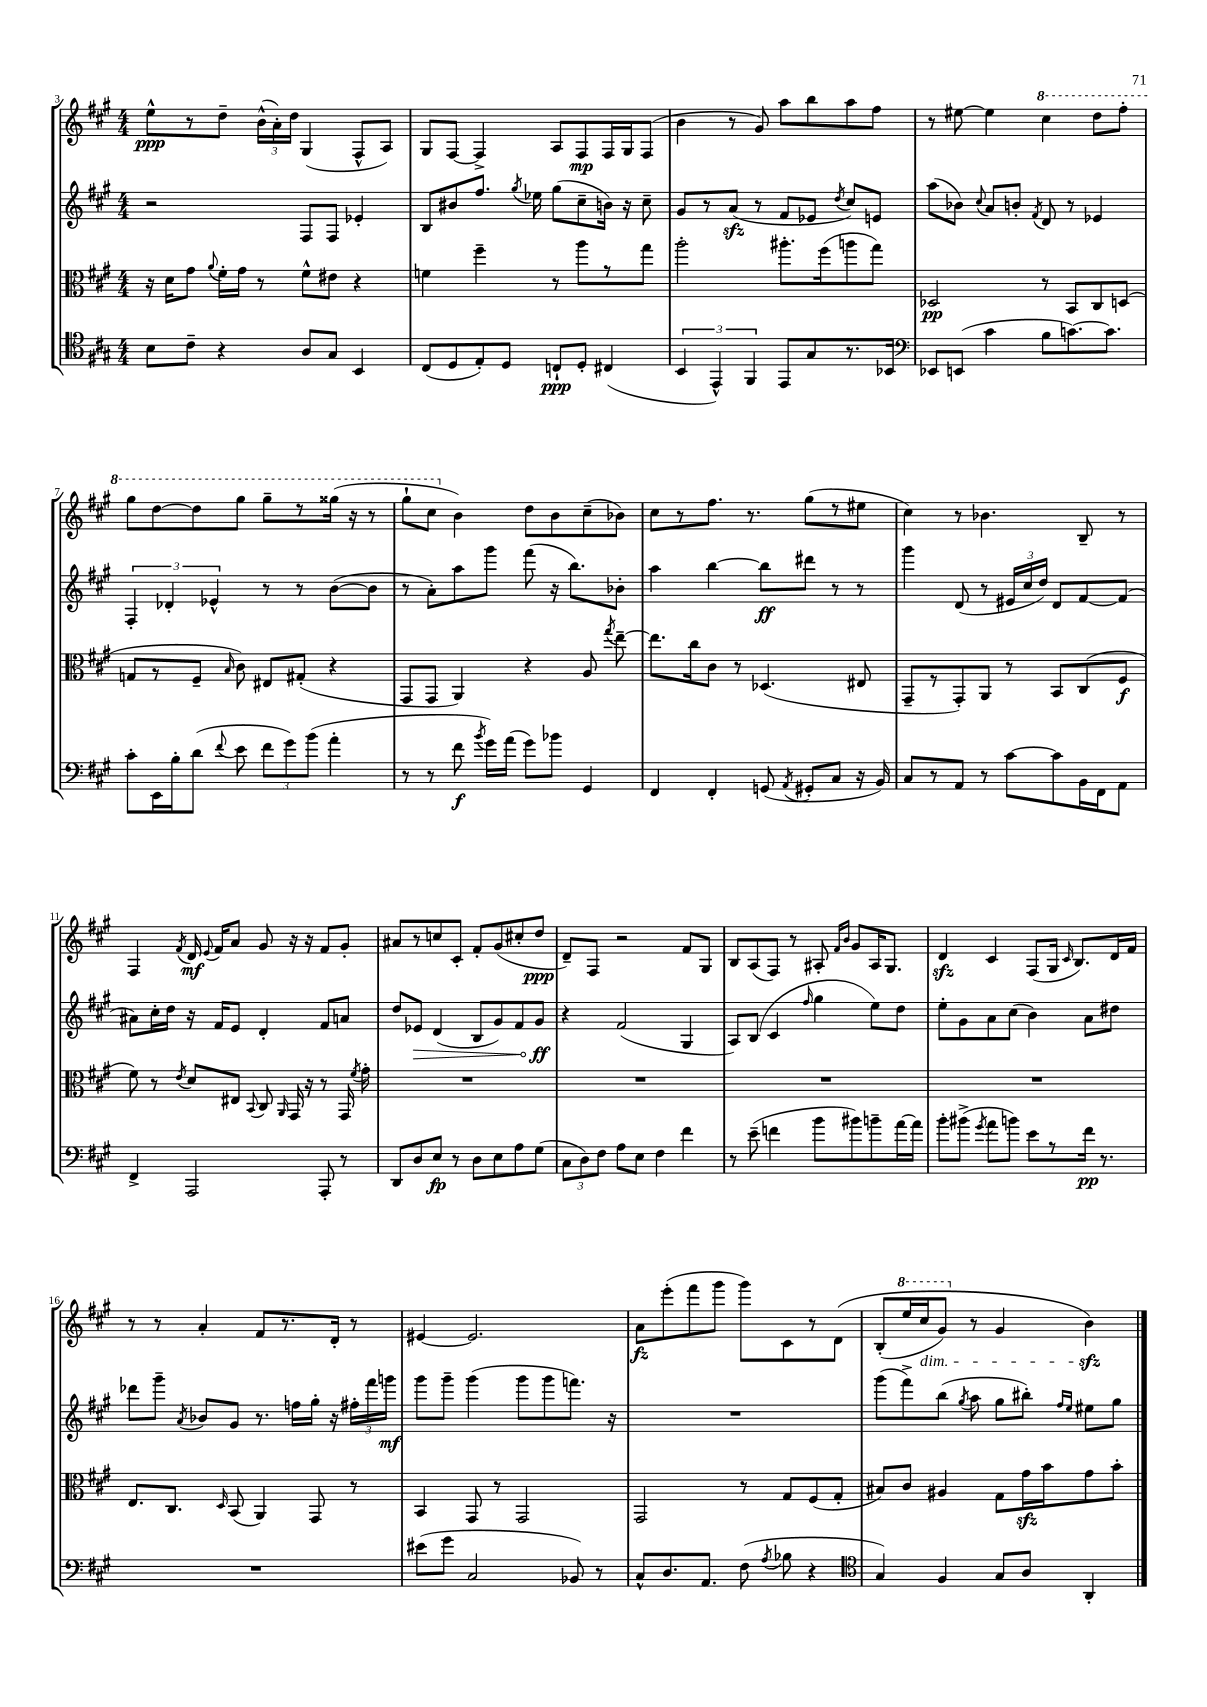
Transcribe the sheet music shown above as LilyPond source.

<<
\new StaffGroup <<
\new Staff = "s0" {
    \clef treble \key a \major \numericTimeSignature \time 4/4
    \autoBeamOff e''8[-^\ppp r8 d''8]-- \tuplet 3/2 { b'16[-^( a'16-.) d''16] } gis4( fis8[-^ a8]) |
    gis8[ fis8]~ fis4-> a8[ fis8\mp fis16 gis16 fis8]( |
    b'4 r8 gis'8) a''8[ b''8 a''8 fis''8] |
    r8 eis''8~ eis''4 \ottava #1 cis'''4 d'''8[ fis'''8]-. |
    gis'''8[ d'''8~ d'''8 gis'''8] gis'''8[-- r8 gisis'''16]( r16 r8 |
    gis'''8[-! cis'''8] \ottava #0 b'4) d''8[ b'8 cis''8--( bes'8]) |
    cis''8[ r8 fis''8.] r8. gis''8[( r8 eis''8] |
    cis''4) r8 bes'4. b8-- r8 |
    fis4 \acciaccatura { fis'8 } d'16\mf \appoggiatura { e'8 } fis'16[ a'8] gis'8 r16 r16 fis'8[ gis'8]-. |
    ais'8[ r8 c''8 cis'8]-. fis'8[-. gis'8( cis''8-. d''8]\ppp |
    d'8[--) fis8] r2 fis'8[ gis8] |
    b8[ a8( fis8]) r8 ais8-. \grace { fis'16[ b'16] } gis'8[ ais16 gis8.] |
    d'4\sfz cis'4 fis8[( gis16] \grace { cis'16 } b8.[) d'16 fis'16] |
    r8 r8 a'4-. fis'8[ r8. d'16]-. r8 |
    eis'4~ eis'2. |
    a'8[\fz e'''8-.( fis'''8 gis'''8] gis'''8[) cis'8 r8 d'8]\( |
    b8[-.( \ottava #1 e'''16 cis'''16\dim gis''8]) \ottava #0 r8 gis'4 b'4\sfz\!\) \bar "|." |
}
\new Staff = "s1" {
    \clef treble \key a \major \numericTimeSignature \time 4/4
    \autoBeamOff r2 fis8[ fis8] ees'4-. |
    b8[ bis'8 fis''8.] \acciaccatura { gis''8 } ees''16 gis''8[( cis''8-- b'16]) r16 cis''8-- |
    gis'8[ r8 a'8]\sfz( r8 fis'8[ ees'8] \acciaccatura { d''8 } cis''8[) e'8] |
    a''8[( bes'8]) \appoggiatura { cis''8 } a'8[ b'8]-. \acciaccatura { fis'8 } d'8 r8 ees'4 |
    \tuplet 3/2 { fis4-. des'4-. ees'4-^ } r8 r8 b'8[~( b'8] |
    r8 a'8[-.) a''8 gis'''8] fis'''8( r16 b''8.[) bes'8]-. |
    a''4 b''4~ b''8[\ff dis'''8] r8 r8 |
    gis'''4 d'8( r8 \tuplet 3/2 { eis'16[ cis''16 d''16]) } d'8[ fis'8~ fis'8]( |
    ais'8[) cis''16-. d''16] r16 fis'16[ e'8] d'4-. fis'8[ a'8] |
    d''8[ \once \override Hairpin.circled-tip = ##t ees'8]\> d'4( b8[ gis'8) fis'8 gis'8]\ff\! |
    r4 fis'2( gis4 |
    a8[) b8]( cis'4 \grace { fis''16 } gis''4 e''8[) d''8] |
    e''8[-. gis'8 a'8 cis''8]( b'4) a'8[ dis''8] |
    des'''8[ gis'''8]-- \acciaccatura { a'8 } bes'8[ gis'8] r8. f''16[ gis''16]-. r16 \tuplet 3/2 { fis''16[-. fis'''16 g'''16]\mf } |
    gis'''8[ gis'''8]-- gis'''4( gis'''8[ gis'''8 f'''8.]) r16 |
    R1 |
    gis'''8[( fis'''8->) b''8]( \acciaccatura { gis''8 } a''8 gis''8[ bis''8]-.) \grace { fis''16[ e''16] } eis''8[ gis''8] \bar "|." |
}
\new Staff = "s2" {
    \clef alto \key a \major \numericTimeSignature \time 4/4
    \autoBeamOff r16 d'16[ gis'8] \appoggiatura { a'8 } fis'16[-. gis'16] r8 fis'8[-^ eis'8] r4 |
    f'4 fis''4-- r8 a''8[ r8 gis''8] |
    a''2-. ais''8.[-. fis''16( a''8 gis''8]) |
    des2\pp r8 b,8[ cis8 d8]( |
    g8[ r8 fis8]-- \grace { b16 } cis'8) eis8[ gis8]-.( r4 |
    gis,8[ gis,8] a,4) r4 a8 \acciaccatura { gis''8 } e''8~-- |
    e''8.[ cis''16 cis'8] r8 des4.( eis8 |
    gis,8[-- r8 gis,8-.) a,8] r8 b,8[ cis8( fis8]\f |
    fis'8) r8 \acciaccatura { e'8 } d'8[ eis8] \appoggiatura { b,8 } cis8 \grace { a,16 } gis,16 r16 r8 gis,16 \acciaccatura { fis'8 } gis'16-. |
    R1 |
    R1 |
    R1 |
    R1 |
    e8.[ cis8.] \grace { d16 } b,8( a,4) gis,8 r8 |
    b,4 gis,8 r8 gis,2 |
    gis,2 r8 gis8[ fis8( gis8]-. |
    bis8[) cis'8] ais4 gis8[ gis'16\sfz b'16 gis'8 b'8]-. \bar "|." |
}
\new Staff = "s3" {
    \clef tenor \key a \major \numericTimeSignature \time 4/4
    \autoBeamOff b8[ cis'8]-- r4 a8[ gis8] b,4 |
    cis8[( d8 e8-.) d8] c8[-!\ppp d8]-. cis4( |
    \tuplet 3/2 { b,4 e,4-^) fis,4 } e,8[ gis8 r8. bes,16] |
    \clef bass ees,8[ e,8]( cis'4 b8[ c'8.~) c'8.] |
    cis'8[-. e,16 b16-. d'8]( \appoggiatura { fis'8 } e'8 \tuplet 3/2 { fis'8[ gis'8) b'8]( } a'4-. |
    r8 r8 fis'8\f \acciaccatura { b'8 } gis'16[) a'16]( gis'8[) bes'8] gis,4 |
    fis,4 fis,4-. g,8( \acciaccatura { a,8 } gis,8[-. cis8] r16 b,16) |
    cis8[ r8 a,8] r8 cis'8[~ cis'8 b,16 fis,16 a,8] |
    fis,4-> a,,2 a,,8-. r8 |
    d,8[ d8 e8]\fp r8 d8[ e8 a8 gis8]( |
    \tuplet 3/2 { cis8[ d8) fis8] } a8[ e8] fis4 fis'4 |
    r8 e'8--( f'4 b'8[ bis'8) b'8-- a'16~ a'16] |
    b'8[-. bis'8]->( \acciaccatura { gis'8 } a'8[ b'8]) e'8[ r8 fis'16]\pp r8. |
    R1 |
    eis'8[( gis'8] cis2 bes,8) r8 |
    cis8[-^ d8. a,8.] fis8( \acciaccatura { a8 } bes8 r4 |
    \clef tenor gis4) fis4 gis8[ a8] a,4-. \bar "|." |
}
>>
>>
\layout { \context { \Score currentBarNumber = #3 } }
